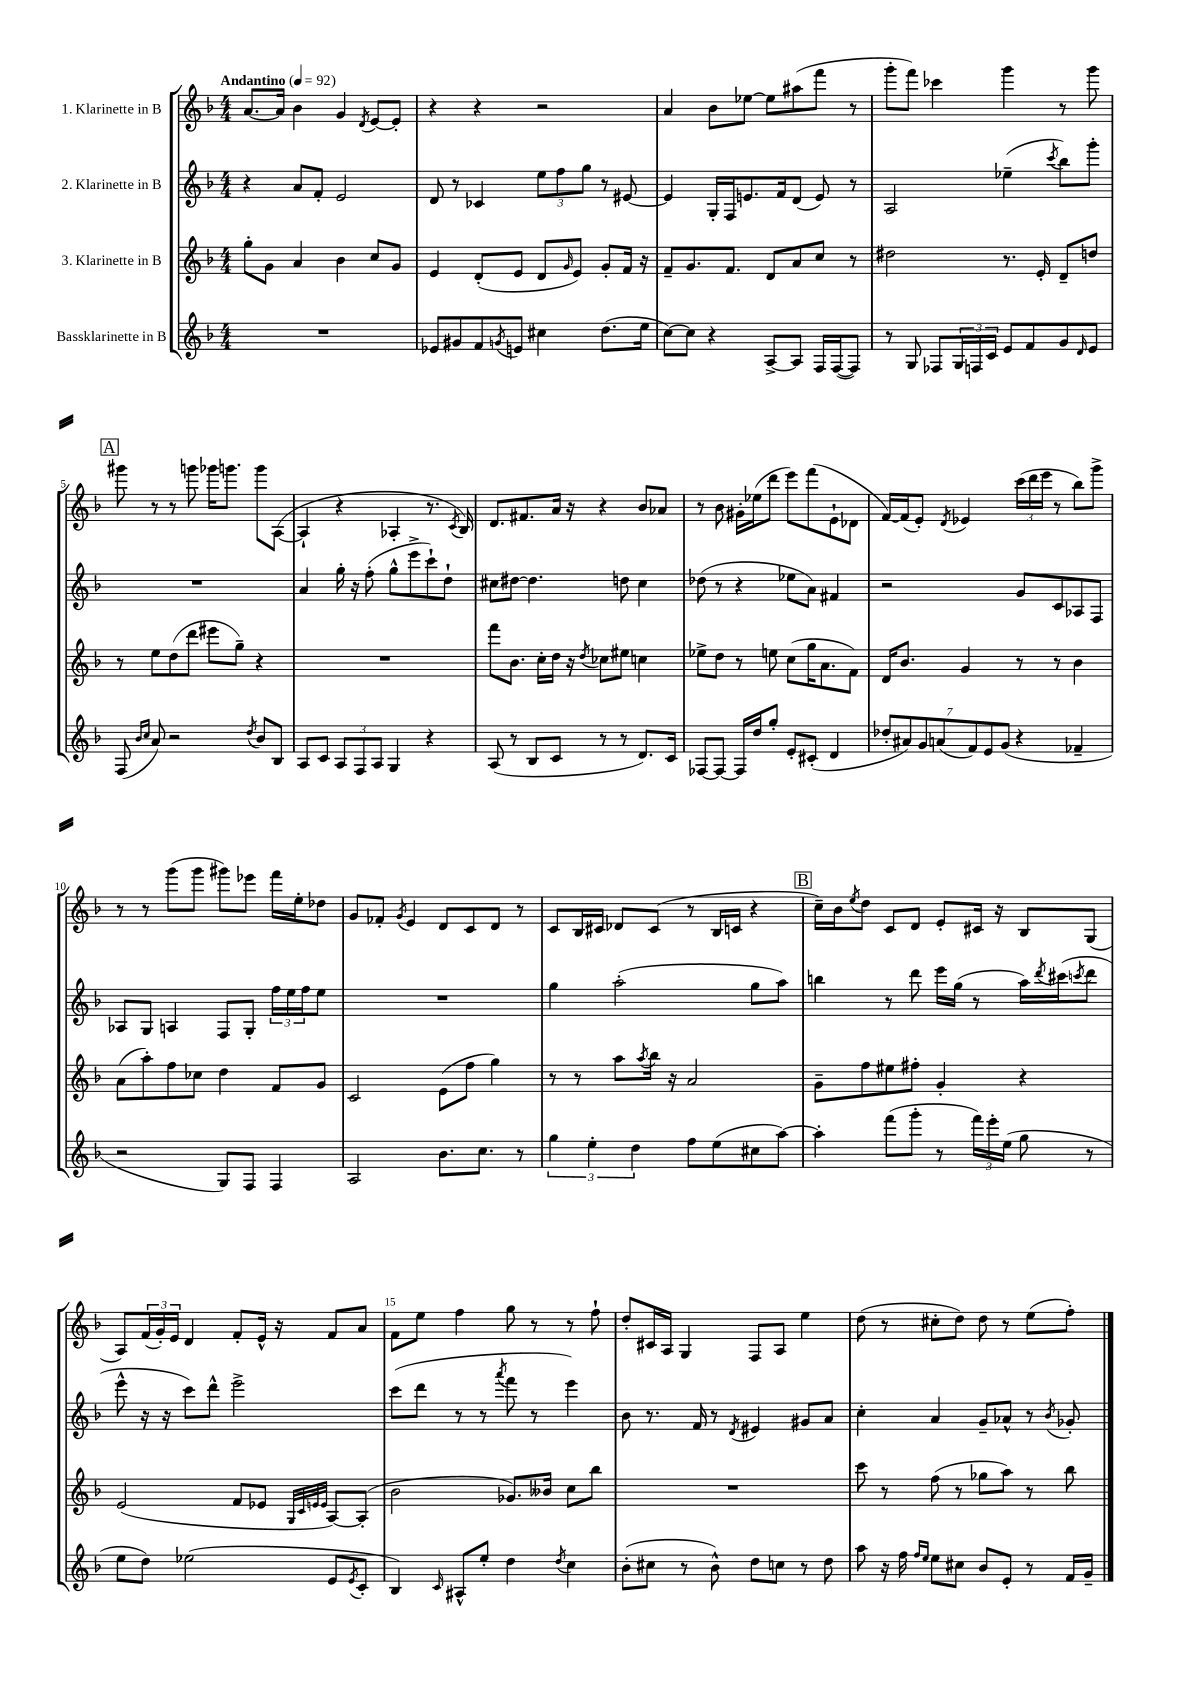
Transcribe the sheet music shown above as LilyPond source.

<<
\new StaffGroup <<
\new Staff = "s0" \with { instrumentName = "1. Klarinette in B" } {
    \clef treble \key f \major \numericTimeSignature \time 4/4 \tempo "Andantino" 4 = 92
    a'8.~ a'16 bes'4 g'4 \acciaccatura { d'8 } e'8~ e'8-. |
    r4 r4 r2 |
    a'4 bes'8 ees''8~ ees''8 ais''8( f'''8 r8 |
    g'''8-. f'''8) ces'''4 g'''4 r8 g'''8 |
    \mark \markup { \box "A" } gis'''8 r8 r8 g'''8 ges'''16 g'''8. g'''8 a8~( |
    a4-! r4 aes4-. r8. \acciaccatura { c'8 } bes16) |
    d'8. fis'8. a'16 r16 r4 bes'8 aes'8 |
    r8 bes'8 gis'16-. ees''16( d'''8 e'''8) f'''8( e'8-! des'8 |
    f'16~) f'16( e'8-.) \acciaccatura { d'8 } ees'4 \tuplet 3/2 { c'''16( d'''16 e'''16 } r8 bes''8) g'''8-> |
    r8 r8 g'''8( g'''8 gis'''8) ees'''8 f'''16 e''16-. des''8 |
    g'8 fes'8-. \acciaccatura { g'8 } e'4 d'8 c'8 d'8 r8 |
    c'8 bes16 cis'16 des'8 cis'8( r8 bes16 c'16 r4 |
    \mark \markup { \box "B" } c''16--) bes'16 \acciaccatura { e''8 } d''8 c'8 d'8 e'8-. cis'16 r16 bes8 g8( |
    a8) \tuplet 3/2 { f'16( g'16-.) e'16 } d'4 f'8-. e'16-^ r16 f'8 a'8 |
    f'8 e''8 f''4 g''8 r8 r8 f''8-! |
    d''8-. cis'16 a16 g4 f8 a8 e''4 |
    d''8( r8 cis''8-. d''8) d''8 r8 e''8( f''8-.) \bar "|." |
}
\new Staff = "s1" \with { instrumentName = "2. Klarinette in B" } {
    \clef treble \key f \major \numericTimeSignature \time 4/4
    r4 a'8 f'8-. e'2 |
    d'8 r8 ces'4 \tuplet 3/2 { e''8 f''8 g''8 } r8 eis'8~ |
    eis'4 g16-. f16 e'8. f'16 d'8( e'8) r8 |
    a2 ees''4--( \acciaccatura { c'''8 } bes''8) g'''8-. |
    \mark \markup { \box "A" } R1 |
    a'4 g''16-. r16 f''8-.( g''8-^ e'''8-> c'''8-!) d''8-! |
    cis''8 dis''8~ dis''4. d''8 cis''4 |
    des''8( r8 r4 ees''8 a'8) fis'4 |
    r2 g'8 c'8 aes8 f8 |
    aes8 g8 a4 f8 g8-. \tuplet 3/2 { f''16 e''16 f''16 } e''8 |
    R1 |
    g''4 a''2-.( g''8 a''8) |
    \mark \markup { \box "B" } b''4 r8 d'''8 e'''16 g''16( r8 a''16) \acciaccatura { d'''8 } cis'''16( \acciaccatura { c'''8 } d'''8 |
    e'''8-^ r16 r16 c'''8) d'''8-^ e'''2-> |
    c'''8( d'''8 r8 r8 \acciaccatura { a'''8 } f'''8 r8 e'''4) |
    bes'8 r8. f'16 r8 \acciaccatura { d'8 } eis'4 gis'8 a'8 |
    c''4-. a'4 g'8-- aes'8-^ r8 \acciaccatura { bes'8 } ges'8-. \bar "|." |
}
\new Staff = "s2" \with { instrumentName = "3. Klarinette in B" } {
    \clef treble \key f \major \numericTimeSignature \time 4/4
    g''8-. g'8 a'4 bes'4 c''8 g'8 |
    e'4 d'8-.( e'8 d'8 \grace { g'16 } e'8) g'8-. f'16 r16 |
    f'8-- g'8. f'8. d'8 a'8 c''8 r8 |
    dis''2 r8. e'16-. d'8-- d''8 |
    \mark \markup { \box "A" } r8 e''8 d''8( d'''8 eis'''8 g''8--) r4 |
    R1 |
    f'''8 bes'8. c''16-. d''16 r16 \acciaccatura { d''8 } ces''8 eis''8 c''4 |
    ees''8-> d''8 r8 e''8 c''8( g''16 a'8. f'8) |
    d'16 bes'8. g'4 r8 r8 bes'4 |
    a'8( a''8-.) f''8 ces''8 d''4 f'8 g'8 |
    c'2 e'8( f''8 g''4) |
    r8 r8 a''8 \acciaccatura { a''8 } bes''16 r16 a'2 |
    \mark \markup { \box "B" } g'8-- f''8 eis''8 fis''8-. g'4-. r4 |
    e'2( f'8 ees'8 \grace { g32 c'32 e'32 e'32 } a8~) a8-.( |
    bes'2 ges'8.) beses'16 c''8 bes''8 |
    R1 |
    c'''8 r8 f''8( r8 ges''8 a''8) r8 bes''8 \bar "|." |
}
\new Staff = "s3" \with { instrumentName = "Bassklarinette in B" } {
    \clef treble \key f \major \numericTimeSignature \time 4/4
    R1 |
    ees'8 gis'8 f'8 \acciaccatura { g'8 } e'8 cis''4 d''8.( e''16 |
    c''8~) c''8 r4 a8~-> a8 f16 f16~( f8) |
    r8 g8 fes8 \tuplet 3/2 { g16 f16 c'16 } e'8 f'8 g'8 \grace { d'16 } e'8 |
    \mark \markup { \box "A" } f8( \grace { bes'16 c''16 } a'8) r2 \acciaccatura { d''8 } bes'8 bes8 |
    a8 c'8 \tuplet 3/2 { a8 f8 a8 } g4 r4 |
    a8( r8 bes8 c'8 r8 r8 d'8.) c'16 |
    fes8~ fes8~ fes16 d''16 g''8-. e'8-. cis'8-.( d'4 |
    \tuplet 7/4 { des''8-. ais'8) g'8 a'8( f'8) e'8 g'8( } r4 fes'4-- |
    r2 g8) f8 f4 |
    a2 bes'8. c''8. r8 |
    \tuplet 3/2 { g''4 e''4-. d''4 } f''8 e''8( cis''8 a''8~) |
    \mark \markup { \box "B" } a''4-. f'''8( g'''8-. r8 \tuplet 3/2 { f'''16) e'''16-. e''16( } g''8 r8 |
    e''8 d''8) ees''2( e'8 \acciaccatura { e'8 } c'8-. |
    bes4) \grace { c'16 } ais8-^ e''8-. d''4 \acciaccatura { d''8 } c''4 |
    bes'8-.( cis''8 r8 bes'8-^) d''8 c''8 r8 d''8 |
    a''8 r16 f''16 \grace { f''16 e''16 } e''8 cis''8 bes'8 e'8-. r8 f'16 g'16-- \bar "|." |
}
>>
>>
\layout { \context { \Score \override BarNumber.break-visibility = ##(#f #t #t) barNumberVisibility = #(every-nth-bar-number-visible 5) } }
